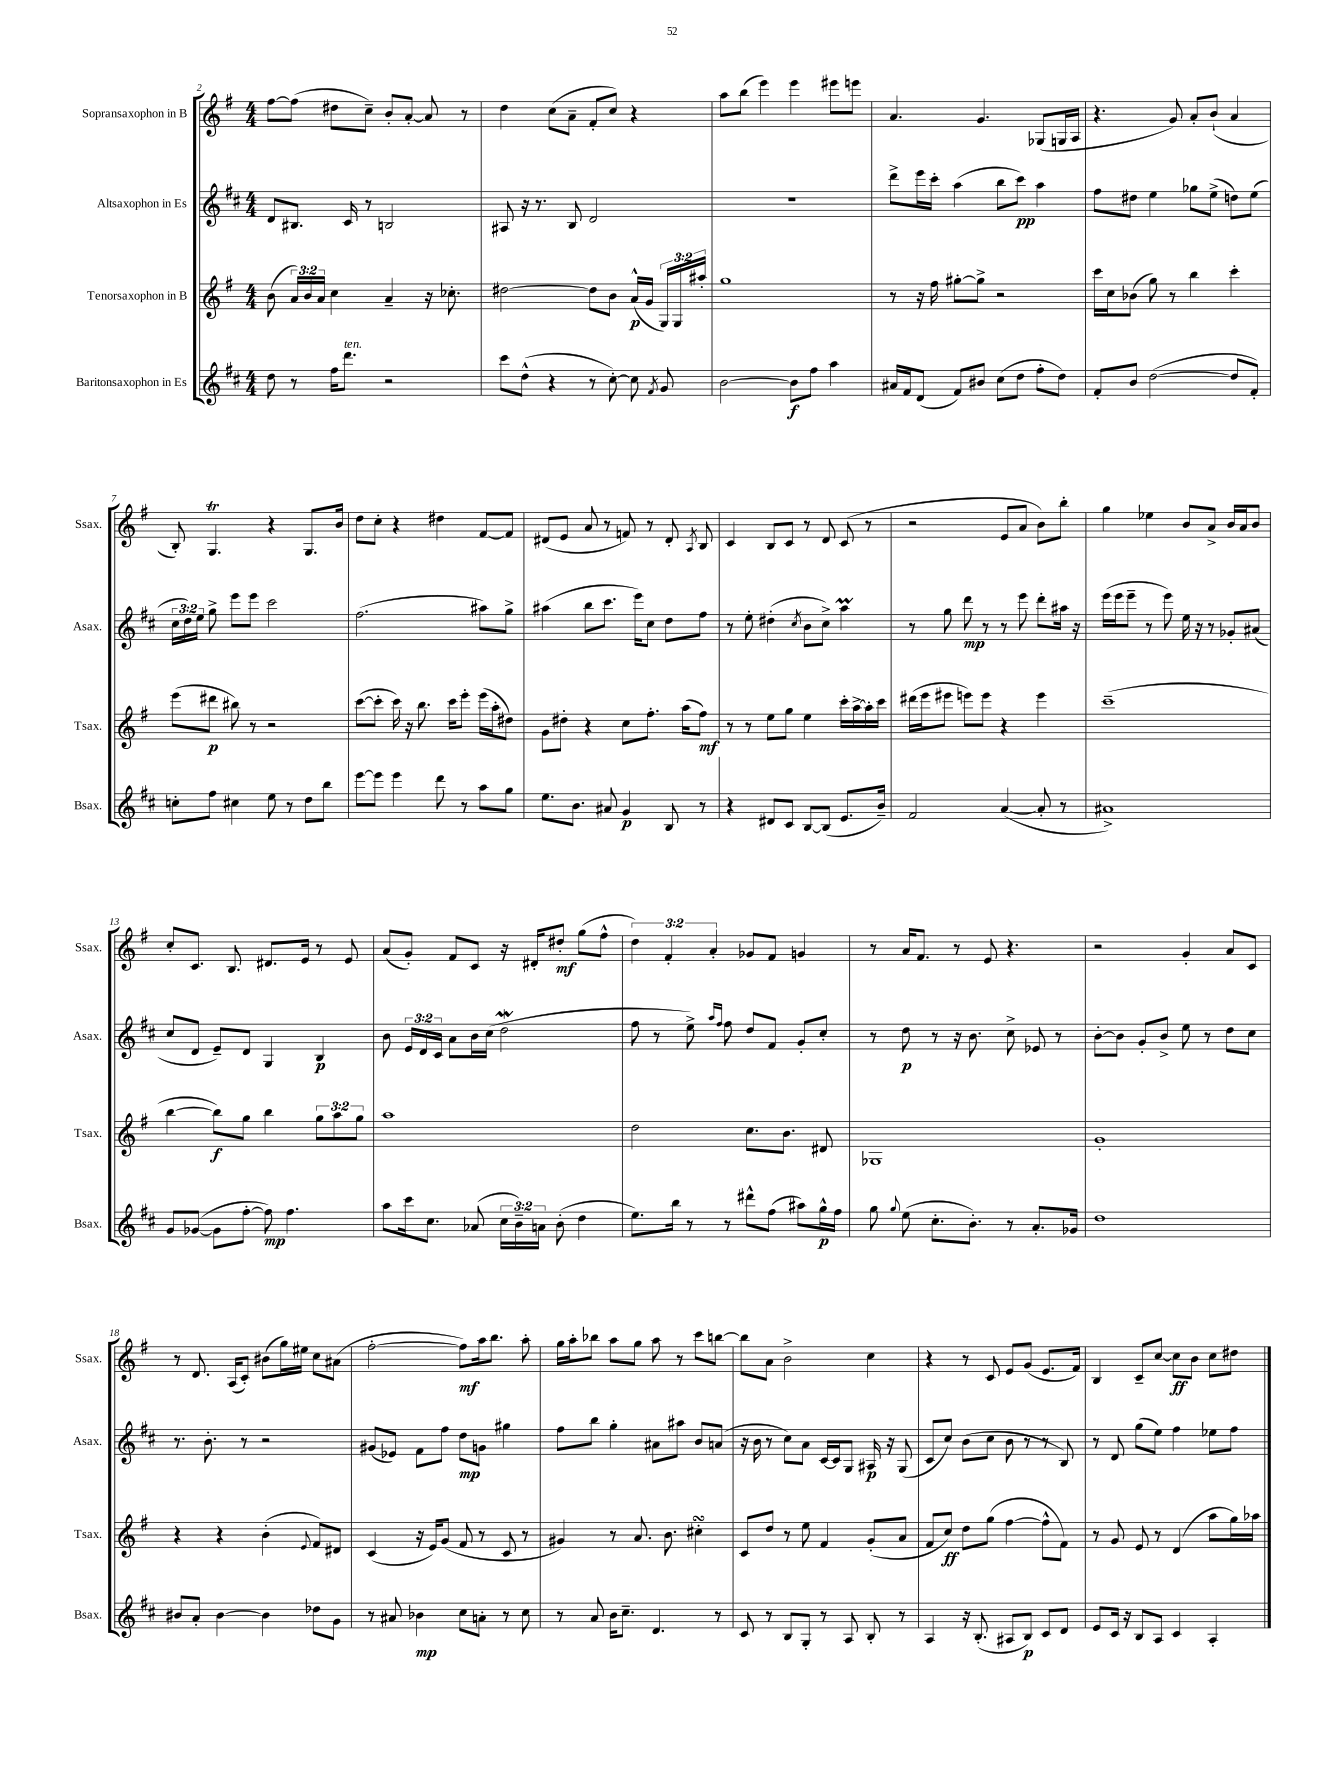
<<
\new StaffGroup <<
\new Staff = "s0" \with { instrumentName = "Sopransaxophon in B" shortInstrumentName = "Ssax." } {
    \clef treble \key g \major \numericTimeSignature \time 4/4 \override Staff.TupletNumber.text = #tuplet-number::calc-fraction-text
    \autoBeamOff fis''8[~ fis''8]( dis''8[ c''8]--) b'8[-. a'8]~-. a'8 r8 |
    d''4 c''8[( a'8]-- fis'8[-. c''8]) r4 |
    a''8[ b''8]( e'''4) e'''4 eis'''8[ e'''8] |
    a'4. g'4. ges8[( g16 a16] |
    r4. g'8) a'8[-. b'8]-!( a'4 |
    b8-.) g4.\trill r4 g8.[ b'16] |
    d''8[ c''8]-. r4 dis''4 fis'8[~ fis'8] |
    dis'8[( e'8] a'8 r8 f'8) r8 dis'8-. \acciaccatura { a8 } b8 |
    c'4 b8[ c'8] r8 d'8 c'8( r8 |
    r2 e'8[ a'8] b'8[) b''8]-. |
    g''4 ees''4 b'8[ a'8]-> b'16[ a'16 b'8] |
    c''8[-. c'8.] b8. dis'8.[ e'16] r8 e'8 |
    a'8[( g'8]-.) fis'8[ c'8] r16 dis'16[-. dis''8]-.\mf g''8[( fis''8]-^ |
    \tuplet 3/2 { d''4) fis'4-. a'4-. } ges'8[ fis'8] g'4 |
    r8 a'16[ fis'8.] r8 e'8 r4. |
    r2 g'4-. a'8[ c'8] |
    r8 d'8. a16[( c'8]-.) bis'8[( g''16) eis''16] c''8[ ais'8]( |
    fis''2~-. fis''8[\mf) a''16 b''8.] a''8-. |
    g''16[ a''16-. bes''8] a''8[ g''8] a''8 r8 c'''8[ b''8]~ |
    b''8[ a'8] b'2-> c''4 |
    r4 r8 c'8 e'8[ g'8]( e'8.[ fis'16]) |
    b4 c'8[-- c''8]~ c''8[\ff b'8] c''8[ dis''8] \bar "|." |
}
\new Staff = "s1" \with { instrumentName = "Altsaxophon in Es" shortInstrumentName = "Asax." } {
    \clef treble \key d \major \numericTimeSignature \time 4/4 \override Staff.TupletNumber.text = #tuplet-number::calc-fraction-text
    \autoBeamOff d'8[ bis8.] cis'16 r8 b2 |
    ais8 r16 r8. b8 d'2 |
    R1 |
    d'''8[-> e'''16 cis'''16]-. a''4( b''8[ cis'''8]\pp) a''4 |
    fis''8[ dis''8] e''4 ges''8[ e''8]->( d''8[) e''8]( |
    \tuplet 3/2 { cis''16[ d''16) e''16] } g''8-> e'''8[ e'''8] cis'''2 |
    fis''2.( ais''8[) g''8]-> |
    ais''4( b''8[ cis'''8.] e'''16[) cis''8] d''8[ fis''8] |
    r8 e''8-. dis''4-.( \acciaccatura { cis''8 } b'8[ cis''8]->) a''4\prall |
    r8 g''8 d'''8\mp r8 r8 e'''8 d'''8[-. ais''16] r16 |
    e'''16[( e'''16 e'''8]-- r8 e'''8) e''16 r16 r8 ges'8[-. ais'8]( |
    cis''8[ d'8] e'8[--) d'8] g4 b4\p |
    b'8 \tuplet 3/2 { e'16[ d'16 cis'16] } a'8[ b'16 cis''16]( d''2\mordent |
    fis''8 r8 e''8->) \grace { a''16[ fis''16] } fis''8 d''8[ fis'8] g'8[-. cis''8]-. |
    r8 d''8\p r8 r16 b'8. cis''8-> ees'8 r8 |
    b'8[~-. b'8] g'8[-. b'8]-> e''8 r8 d''8[ cis''8] |
    r8. b'8.-. r8 r2 |
    gis'8[( ees'8]) fis'8[ fis''8] d''8[\mp g'8] gis''4 |
    fis''8[ b''8] g''4-. ais'8[ ais''8] b'8[ a'8]( |
    r16 b'16 r8 cis''8[) a'8] cis'16[~ cis'16 g8] ais16\p r16 g8( |
    cis'8[ cis''8]) b'8[( cis''8] b'8 r8 r8 b8) |
    r8 d'8 g''8[( e''8]) fis''4 ees''8[ fis''8] \bar "|." |
}
\new Staff = "s2" \with { instrumentName = "Tenorsaxophon in B" shortInstrumentName = "Tsax." } {
    \clef treble \key g \major \numericTimeSignature \time 4/4 \override Staff.TupletNumber.text = #tuplet-number::calc-fraction-text
    \autoBeamOff b'8( \tuplet 3/2 { a'16[) b'16 a'16] } c''4 a'4-- r16 ces''8.-. |
    dis''2~ dis''8[ b'8] a'16[-^\p( g'16] \tuplet 3/2 { g16[) g16 ais''16]-. } |
    g''1 |
    r8 r16 fis''16 gis''8[~-. gis''8]-> r2 |
    c'''16[ c''16 bes'8]( g''8) r8 b''4 c'''4-. |
    e'''8[( dis'''8]\p bis''8) r8 r2 |
    c'''8[~( c'''8]-. c'''16) r16 b''8. c'''16[ e'''8]-. e'''16[( a''16-. dis''8]) |
    g'8[ dis''8]-. r4 c''8[ fis''8.]-. a''16[( fis''8]\mf) |
    r8 r8 e''8[ g''8] e''4 c'''16[-. a''16~-> a''16-. c'''16] |
    dis'''16[( e'''16 eis'''8] e'''8[) e'''8] r4 e'''4 |
    c'''1--( |
    b''4~ b''8[\f) g''8] b''4 \tuplet 3/2 { g''8[ a''8 g''8] } |
    a''1 |
    d''2 c''8.[ b'8.] dis'8 |
    ges1 |
    g'1-. |
    r4 r4 b'4-.( \appoggiatura { e'8 } fis'8[) dis'8] |
    c'4( r16 e'16[) g'8]( fis'8 r8 c'8 r8 |
    gis'4) r8 a'8. b'8. cis''4-.\turn |
    c'8[ d''8] r8 e''8 fis'4 g'8[-.( a'8] |
    fis'8[ c''8]\ff) d''8[ g''8]( fis''4~ fis''8[-^ fis'8]) |
    r8 g'8 e'8 r8 d'4( a''8[ g''16) aes''16] \bar "|." |
}
\new Staff = "s3" \with { instrumentName = "Baritonsaxophon in Es" shortInstrumentName = "Bsax." } {
    \clef treble \key d \major \numericTimeSignature \time 4/4 \override Staff.TupletNumber.text = #tuplet-number::calc-fraction-text
    \autoBeamOff d''8 r8 fis''16[ d'''8.]^\markup { \italic "ten." } r2 |
    cis'''8[ d''8]-^( r4 r8 cis''8~-.) cis''8 \acciaccatura { fis'8 } g'8 |
    b'2~ b'8[\f fis''8] a''4 |
    ais'16[ fis'16 d'8]( fis'8[) bis'8] cis''8[( d''8] fis''8[-. d''8]) |
    fis'8[-. b'8] d''2~( d''8[ fis'8]-.) |
    c''8[-. fis''8] cis''4 e''8 r8 d''8[ b''8] |
    e'''8[~ e'''8] e'''4 d'''8 r8 a''8[ g''8] |
    e''8.[ b'8.] ais'8 g'4\p b8 r8 |
    r4 dis'8[ cis'8] b8[~ b8]( e'8.[ b'16]--) |
    fis'2 a'4~( a'8-. r8 |
    ais'1->) |
    g'8[ ges'8]~( ges'8[ fis''8]~-. fis''8\mp) fis''4. |
    a''8[ cis'''16 cis''8.] aes'8( \tuplet 3/2 { cis''16[ b'16--) a'16] } b'8-.( d''4 |
    e''8.[) b''16] r8 r8 dis'''8[-^ fis''8]( ais''8[) g''16-^\p fis''16] |
    g''8 \appoggiatura { g''8 } e''8( cis''8.[-. b'8.]-.) r8 a'8.[-. ges'16] |
    d''1 |
    bis'8[ a'8]-. bis'4~ bis'4 des''8[ g'8] |
    r8 ais'8 bes'4\mp cis''8[ a'8]-. r8 cis''8 |
    r8 a'8 b'16[ cis''8.]-- d'4. r8 |
    cis'8 r8 b8[ g8]-. r8 a8 b8-. r8 |
    a4 r16 b8.-.( ais8[ b8]\p) cis'8[ d'8] |
    e'8[ cis'16] r16 b8[ a8] cis'4 a4-. \bar "|." |
}
>>
>>
\layout { \context { \Score currentBarNumber = #2 } }
